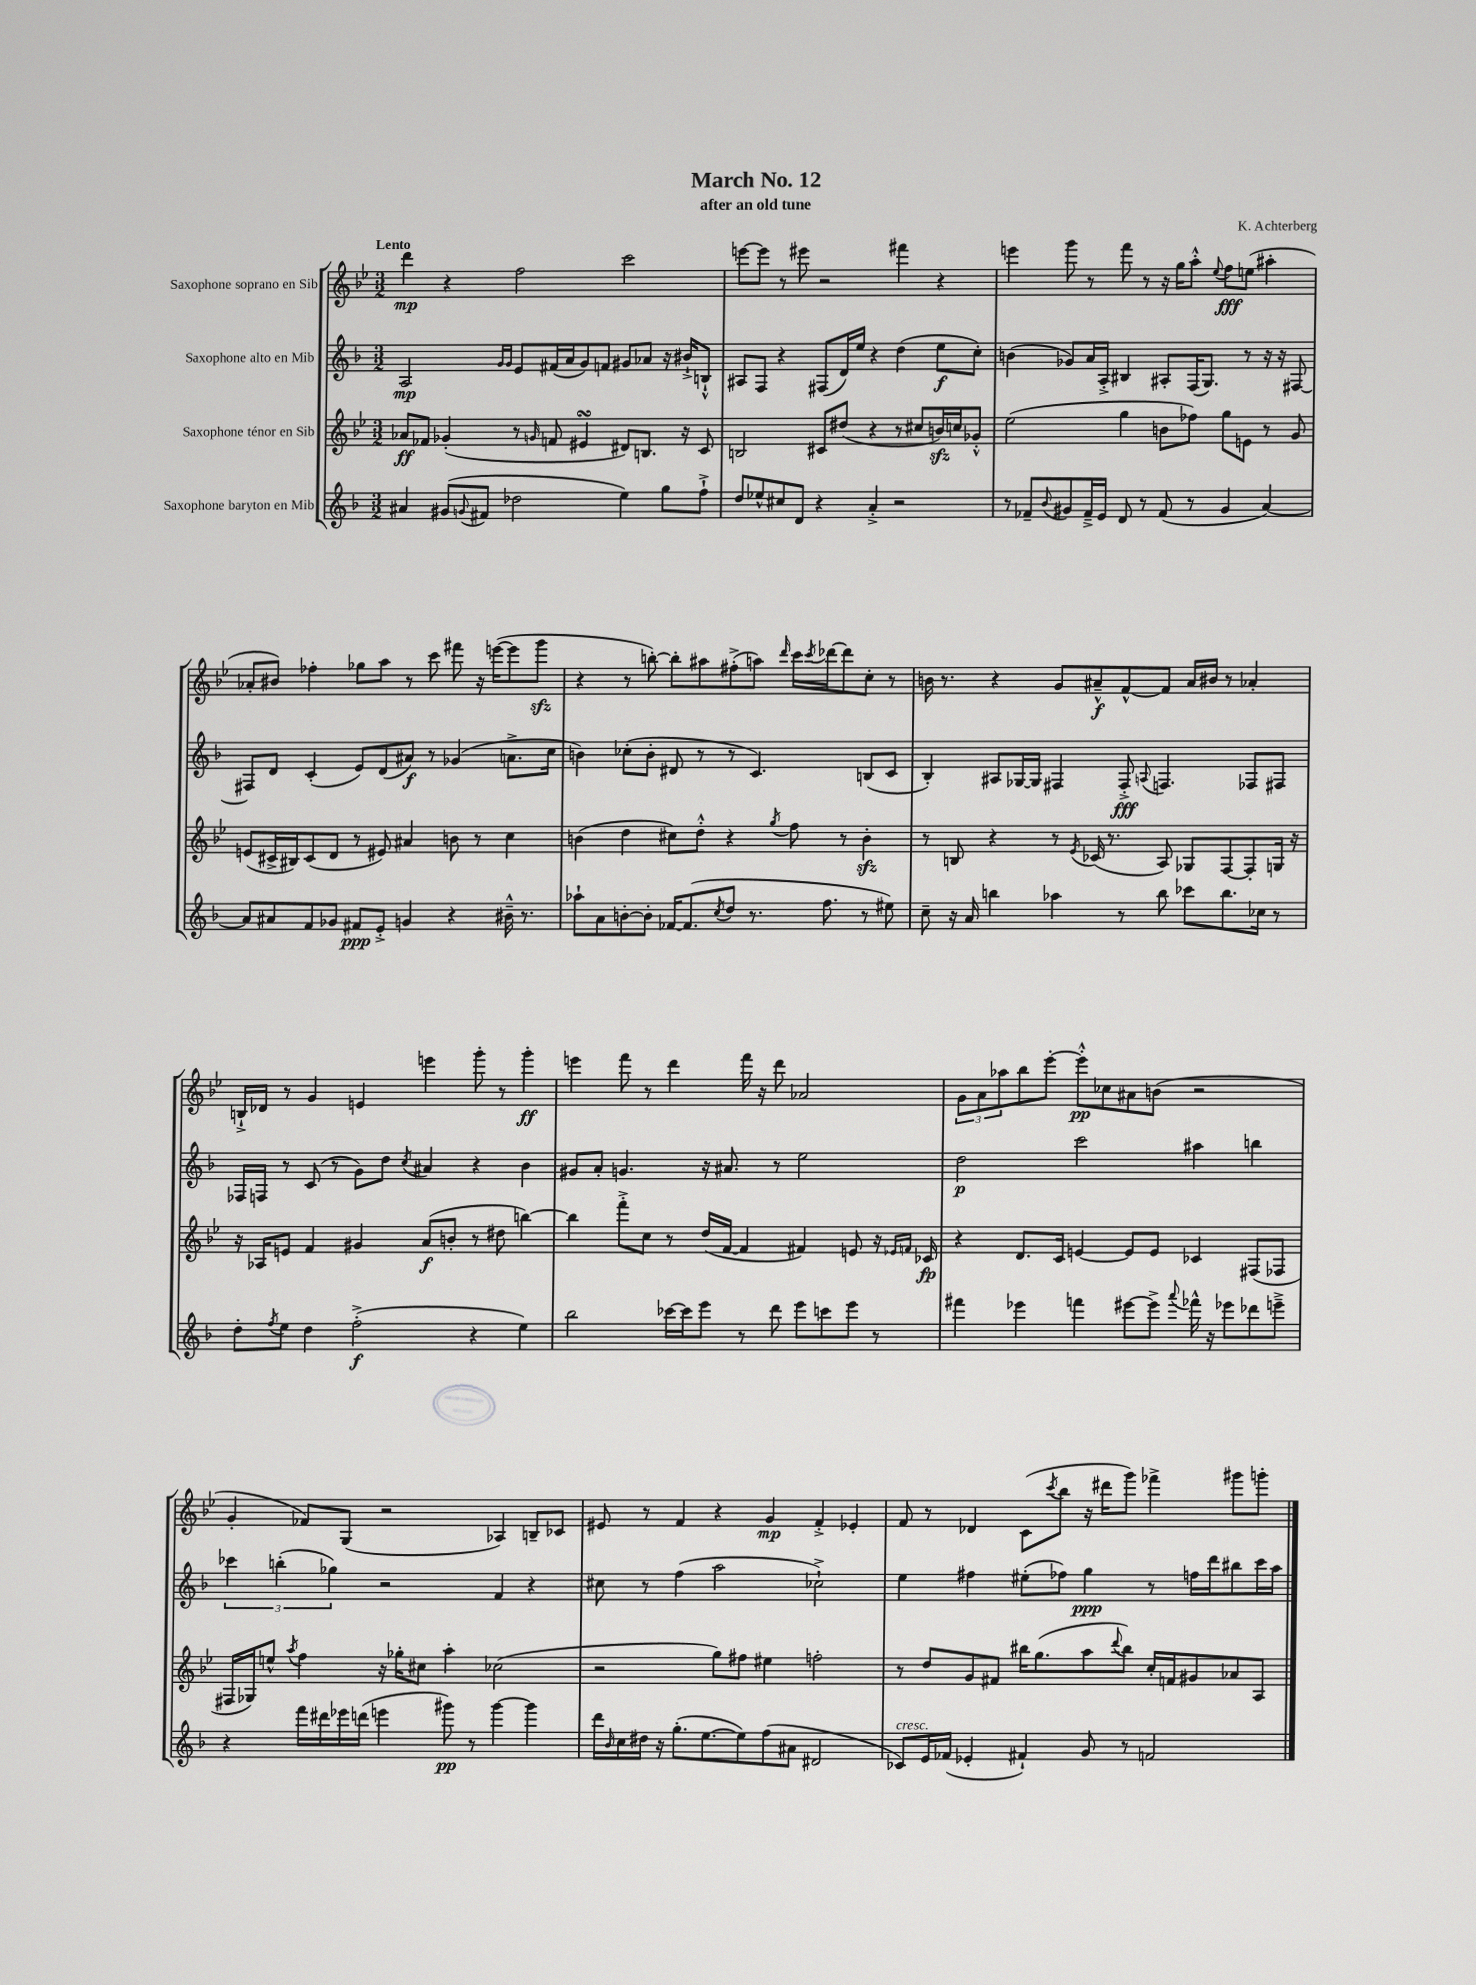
\header { title = "March No. 12" composer = "K. Achterberg" subtitle = "after an old tune" }
<<
\new StaffGroup <<
\new Staff = "s0" \with { instrumentName = "Saxophone soprano en Sib" } {
    \clef treble \key bes \major \numericTimeSignature \time 3/2 \tempo "Lento"
    d'''4\mp r4 f''2 c'''2 |
    e'''8~ e'''8 r8 eis'''8 r2 fis'''4 r4 |
    e'''4 g'''8 r8 f'''8 r8 r16 g''16 a''8-.-^ \appoggiatura { ees''8 } f''8\fff e''8( ais''4-. |
    aes'8-. bis'8) fes''4-. ges''8 a''8 r8 c'''8 fis'''8 r16 e'''16~( e'''8 g'''8\sfz |
    r4 r8 b''8~-.) b''8-. ais''8 fis''8-.->( a''8) \grace { d'''16 } c'''16 \acciaccatura { c'''8 } des'''16~ des'''8 c''8-. r8 |
    b'16 r8. r4 g'8 ais'8---^\f f'8~-^ f'8 ais'16 bis'16 r8 aes'4-. |
    b16-!-> des'16 r8 g'4 e'4 e'''4 g'''8-. r8 g'''4-.\ff |
    e'''4 f'''8 r8 d'''4 f'''16 r16 d'''8 aes'2 |
    \tuplet 3/2 { g'8 a'8 aes''8 } bes''8 ees'''8~-. ees'''8-.-^\pp ces''8 ais'8 b'8( r2 |
    g'4-. fes'8) g8( r2 aes4) b8-- ces'8 |
    eis'8 r8 f'4 r4 g'4\mp f'4-.-> ees'4-. |
    f'8 r8 des'4 c'8( \acciaccatura { c'''8 } bes''8 r16 dis'''16 g'''8) fes'''4-> gis'''8 g'''8-. \bar "|." |
}
\new Staff = "s1" \with { instrumentName = "Saxophone alto en Mib" } {
    \clef treble \key f \major \numericTimeSignature \time 3/2
    a2\mp \grace { g'16 g'16 } e'8 fis'16( a'16 g'8) f'8 gis'8 aes'8 r16 bis'16-!-> b8-!-^ |
    ais8 f8 r4 fis8( d'16) e''16 r4 d''4( e''8\f c''8-.) |
    b'4( ges'8) a'16 a16-.-> bis4 ais8-. f16( g8.) r8 r16 r16 fis8~ |
    fis8 d'8 c'4-.( e'8) d'8( ais'8\f) r8 ges'4( a'8.-> c''16 |
    b'4) ces''8-.( b'8-. dis'8 r8 r8 c'4.) b8( c'8 |
    bes4-.) ais8 ges16~ ges16 fis4 fis8-.->\fff \appoggiatura { a8 } f4. fes8 fis8 |
    fes16 f16 r8 c'8( r8 g'8) d''8 \acciaccatura { c''8 } ais'4 r4 bes'4 |
    gis'8 a'8-. g'4. r16 ais'8. r8 e''2 |
    d''2\p c'''2 ais''4 b''4 |
    \tuplet 3/2 { ces'''4 b''4-.( ges''4) } r2 f'4 r4 |
    cis''8 r8 f''4( a''2 ces''2-!->) |
    e''4 fis''4 eis''8-.( fes''8) g''4\ppp r8 f''16 d'''16 bis''8 c'''16 a''16 \bar "|." |
}
\new Staff = "s2" \with { instrumentName = "Saxophone ténor en Sib" } {
    \clef treble \key bes \major \numericTimeSignature \time 3/2
    aes'8\ff fes'8 ges'4-.( r8 \grace { g'16 } f'8 eis'4\turn dis'8) b8. r16 c'8 |
    b2 cis'8 dis''8( r4 r8 cis''8 b'16\sfz) c''16 ges'8-.-^ |
    ees''2( g''4 b'8 fes''8) g''8 e'8 r8 g'8 |
    e'8( cis'16-> bis16) cis'8( d'8 r8 eis'8) ais'4 b'8 r8 c''4 |
    b'4( d''4 cis''8) d''8-.-^ r4 \acciaccatura { g''8 } f''8 r8 b'4-.\sfz |
    r8 b8 r4 r8 \acciaccatura { ees'8 } ces'16( r8. a8) ges8 f8~ f8-. g16 r16 |
    r16 aes16 e'8 f'4 gis'4 a'8\f( b'8-. r8 dis''8 b''4~) |
    b''4 f'''8-.-> c''8 r8 d''16( f'16~ f'4 fis'4) e'8 r16 \grace { ees'16 f'16 } ces'16\fp |
    r4 d'8. c'16 e'4~ e'8 e'8 ces'4 fis8( fes8 |
    fis16 ges16) e''8-^ \acciaccatura { a''8 } f''4 r16 ges''16-. cis''8 a''4-. ces''2( |
    r2 g''8) fis''8 eis''4 f''2-. |
    r8 d''8 g'8 fis'8 bis''16 g''8.( a''8 \appoggiatura { d'''8 } bis''8) c''16-. f'16 gis'8 aes'8 a8 \bar "|." |
}
\new Staff = "s3" \with { instrumentName = "Saxophone baryton en Mib" } {
    \clef treble \key f \major \numericTimeSignature \time 3/2
    ais'4 gis'8( \appoggiatura { g'8 } fis'8 des''2 e''4) g''8 f''8-!-> |
    d''8 ees''8-^ cis''8 d'8 r4 a'4-.-> r2 |
    r8 fes'8-- \appoggiatura { bes'8 } gis'8 fes'16---> e'16 d'8 r8 fes'8( r8 gis'4 a'4~) |
    a'8 ais'8 f'8 ges'8 fis'8\ppp e'8-.-> g'4 r4 bis'16---^ r8. |
    aes''8-! a'8 b'8~-. b'8-. fes'16~ fes'8.( \acciaccatura { c''8 } d''8 r8. f''8. r8 eis''8) |
    c''8-- r16 a'16 b''4 aes''4 r8 b''8 ces'''8 b''8. ces''16 r8 |
    d''8-. \acciaccatura { f''8 } e''8 d''4 f''2-.->\f( r4 e''4) |
    bes''2 ces'''16~ ces'''16 e'''8 r8 d'''8 e'''8 c'''8 e'''8 r8 |
    fis'''4 ees'''4 f'''4 eis'''8~ eis'''8-> \appoggiatura { a'''8 } fes'''16-^ r16 ees'''8 des'''8 e'''8---> |
    r4 f'''16 dis'''16 ees'''16 d'''16( e'''4 gis'''8\pp) r8 gis'''4~ gis'''4 |
    d'''16 \grace { bes'16 } c''16 dis''16 r16 g''8.-.( e''8.~ e''8) f''8( ais'8 dis'2 |
    ces'8^\markup { \italic "cresc." }) e'16 fes'16( ees'4-. fis'4-!) g'8 r8 f'2 \bar "|." |
}
>>
>>
\layout { \context { \Score \remove "Bar_number_engraver" } }
